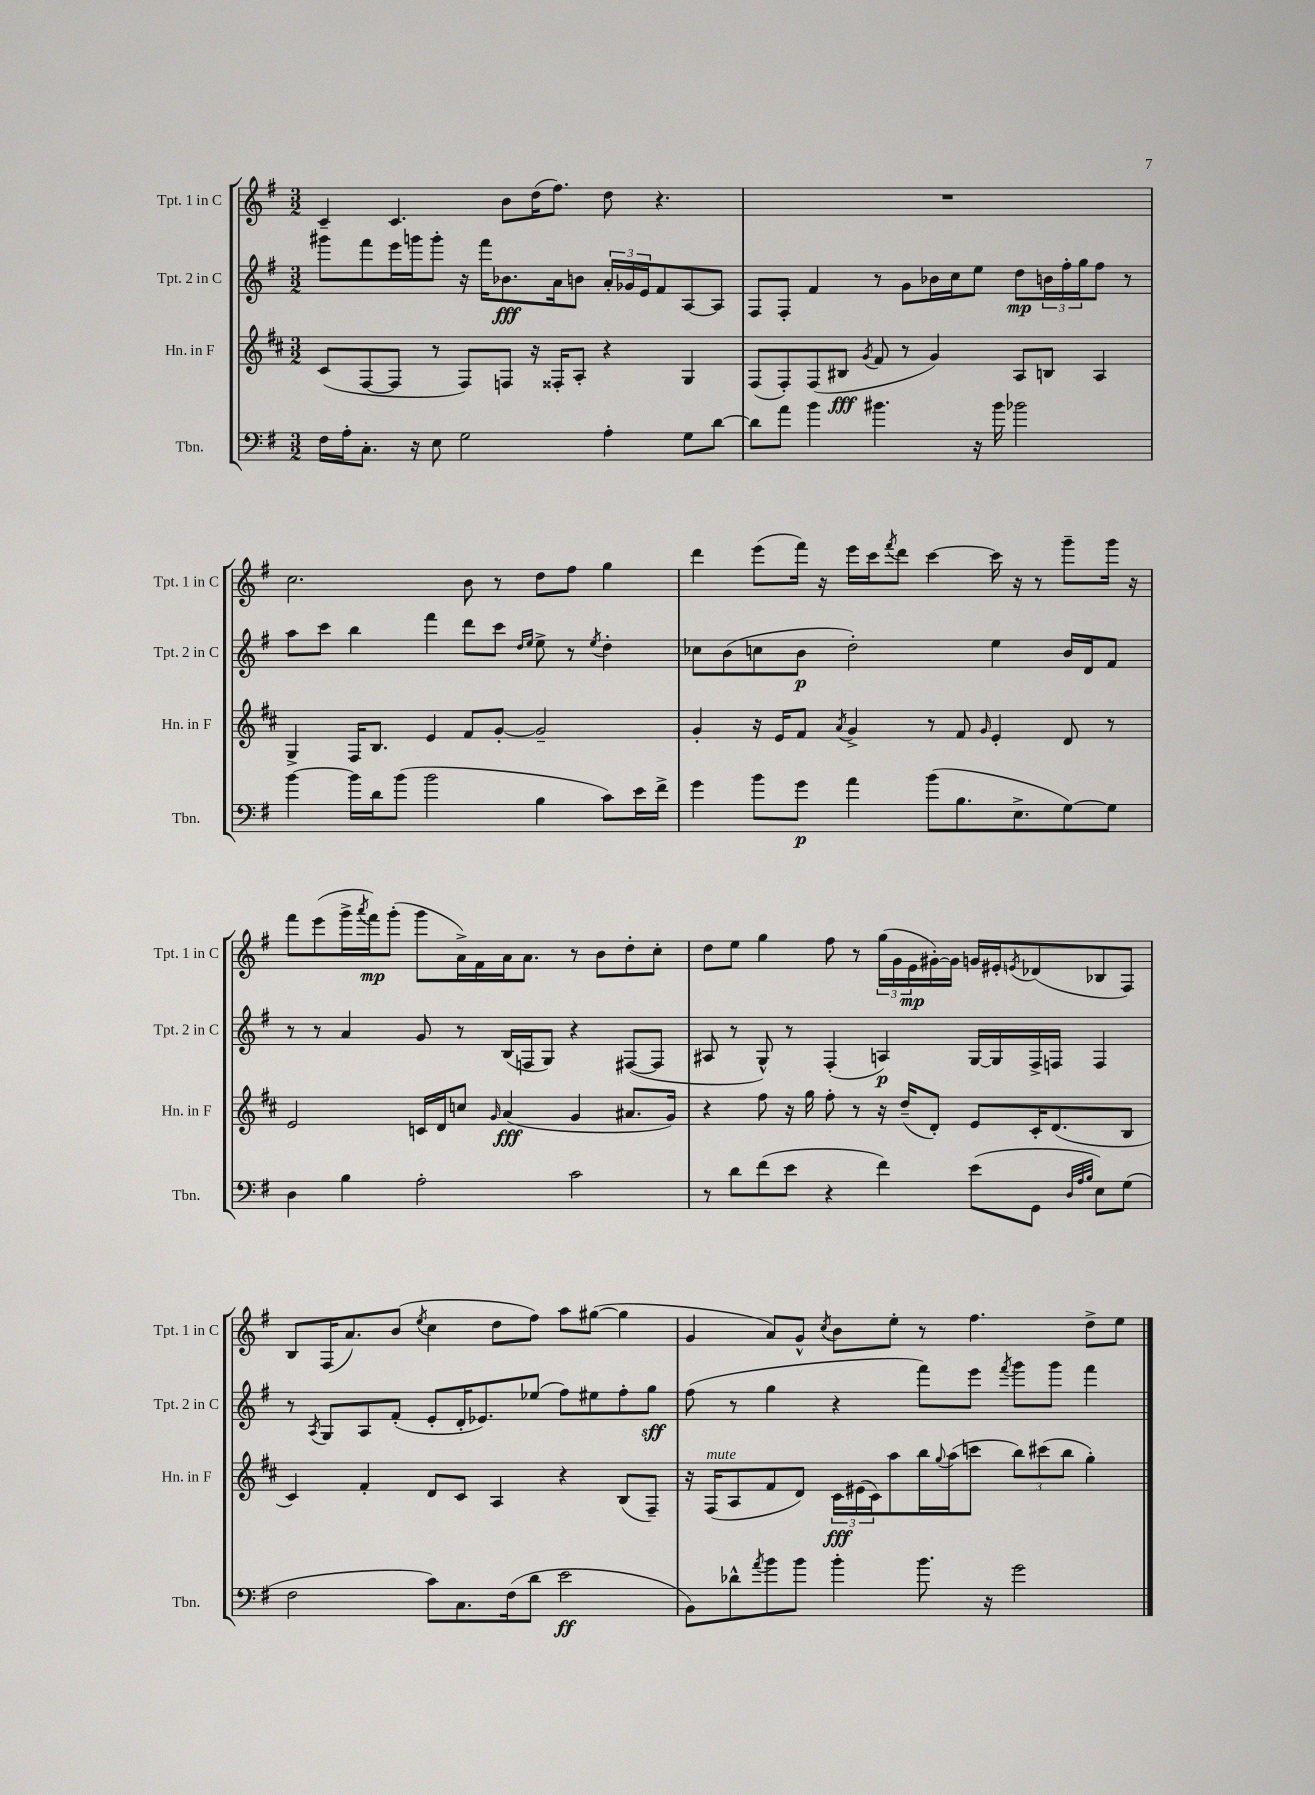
<<
\new StaffGroup <<
\new Staff = "s0" \with { instrumentName = "Tpt. 1 in C" shortInstrumentName = "Tpt. 1 in C" } {
    \clef treble \key g \major \numericTimeSignature \time 3/2
    c'4-- c'4. b'8 d''16( fis''8.) d''8 r4. |
    R1. |
    c''2. b'8 r8 d''8 fis''8 g''4 |
    d'''4 e'''8( fis'''16) r16 e'''16 c'''16 \acciaccatura { fis'''8 } d'''8 c'''4~ c'''16 r16 r8 g'''8-- g'''16 r16 |
    fis'''8 e'''8( g'''16-> \acciaccatura { a'''8 } fis'''16\mp) g'''8-.( g'''8 a'16->) fis'16 a'16 a'8. r8 b'8 d''8-. c''8-. |
    d''8 e''8 g''4 fis''8 r8 \tuplet 3/2 { g''16( g'16 e'16\mp } gis'16~-.) gis'16 g'16 eis'16-. \acciaccatura { e'8 } des'8( bes8 fis8) |
    b8 fis16( a'8.) b'8( \acciaccatura { e''8 } c''4 d''8 fis''8) a''8 gis''8~( gis''4 |
    g'4 a'8) g'8-^ \acciaccatura { c''8 } b'8 e''8-. r8 fis''4. d''8-> e''8 \bar "|." |
}
\new Staff = "s1" \with { instrumentName = "Tpt. 2 in C" shortInstrumentName = "Tpt. 2 in C" } {
    \clef treble \key g \major \numericTimeSignature \time 3/2
    gis'''8 fis'''8 e'''16 g'''16 g'''8-. r16 fis'''16 bes'8.\fff a'16 b'8 \tuplet 3/2 { a'16-. ges'16 e'16 } fis'8 a8~ a8 |
    fis8 fis8-. fis'4 r8 g'8 bes'16 c''16 e''8 d''8\mp \tuplet 3/2 { b'16 fis''16-. g''16 } fis''8 r8 |
    a''8 c'''8 b''4 fis'''4 d'''8 c'''8 \grace { d''16 e''16 } e''8-> r8 \acciaccatura { e''8 } d''4-. |
    ces''8 b'8( c''8 b'8\p d''2-.) e''4 b'16 d'16 fis'8 |
    r8 r8 a'4 g'8 r8 b16( f16 g8) r4 fis8~( fis8 |
    ais8 r8 g8-^) r8 fis4-.( a4\p) g16~ g16 fis16-> f16 f4 |
    r8 \acciaccatura { a8 } g8 a8 fis'8-.( e'8-. d'16-. ees'8.) ees''8( fis''8) eis''8 fis''8-. g''8\sff |
    fis''8( r8 g''4 r4 fis'''8) e'''8 \acciaccatura { fis'''8 } g'''8 g'''8 fis'''4 \bar "|." |
}
\new Staff = "s2" \with { instrumentName = "Hn. in F" shortInstrumentName = "Hn. in F" } {
    \clef treble \key d \major \numericTimeSignature \time 3/2
    cis'8( fis8~ fis8 r8 fis8) f8 r16 fisis16-. a8-. r4 g4 |
    fis8( fis8-.) fis8( bis8\fff \acciaccatura { g'8 } fis'8 r8 g'4) a8 b8 a4 |
    g4-> fis16 b8. e'4 fis'8 g'8~-. g'2-- |
    g'4-. r16 e'16 fis'8 \acciaccatura { a'8 } g'4-> r8 fis'8 \grace { g'16 } e'4-. d'8 r8 |
    e'2 c'16 d'16 c''8 \grace { g'16 } a'4\fff( g'4 ais'8. g'16) |
    r4 fis''8 r16 g''16 fis''8-. r8 r16 d''16--( d'8-.) e'8 cis'16-. d'8.( b8 |
    cis'4) fis'4-. d'8 cis'8 a4 r4 b8( fis8--) |
    r16 fis16^\markup { \italic "mute" }( a8 fis'8 d'8) \tuplet 3/2 { cis'16\fff eis'16( cis'16) } a''8 b''16 \appoggiatura { g''8 } a''16( c'''8 \tuplet 3/2 { b''8) cis'''8( b''8 } g''4-.) \bar "|." |
}
\new Staff = "s3" \with { instrumentName = "Tbn." shortInstrumentName = "Tbn." } {
    \clef bass \key g \major \numericTimeSignature \time 3/2
    fis16 a16-. c8.-. r16 e8 g2 a4-. g8 d'8~ |
    d'8 a'8 b'4 bis'4. r16 bis'16 bes'2 |
    b'4~ b'16 d'16 b'8( b'2 b4 c'8) e'16 fis'16-> |
    g'4 b'8 g'8\p a'4 b'8( b8. e8.-> g8~) g8 |
    d4 b4 a2-. c'2 |
    r8 d'8 fis'8( e'8 r4 fis'4) e'8( g,8 \grace { d32 a32 b32 } e8) g8( |
    fis2 c'8) c8. fis16( d'8 e'2\ff |
    b,8) des'8-^ \acciaccatura { a'8 } b'8 b'8 b'4-. b'8. r16 g'2 \bar "|." |
}
>>
>>
\layout { \context { \Score \remove "Bar_number_engraver" } }
